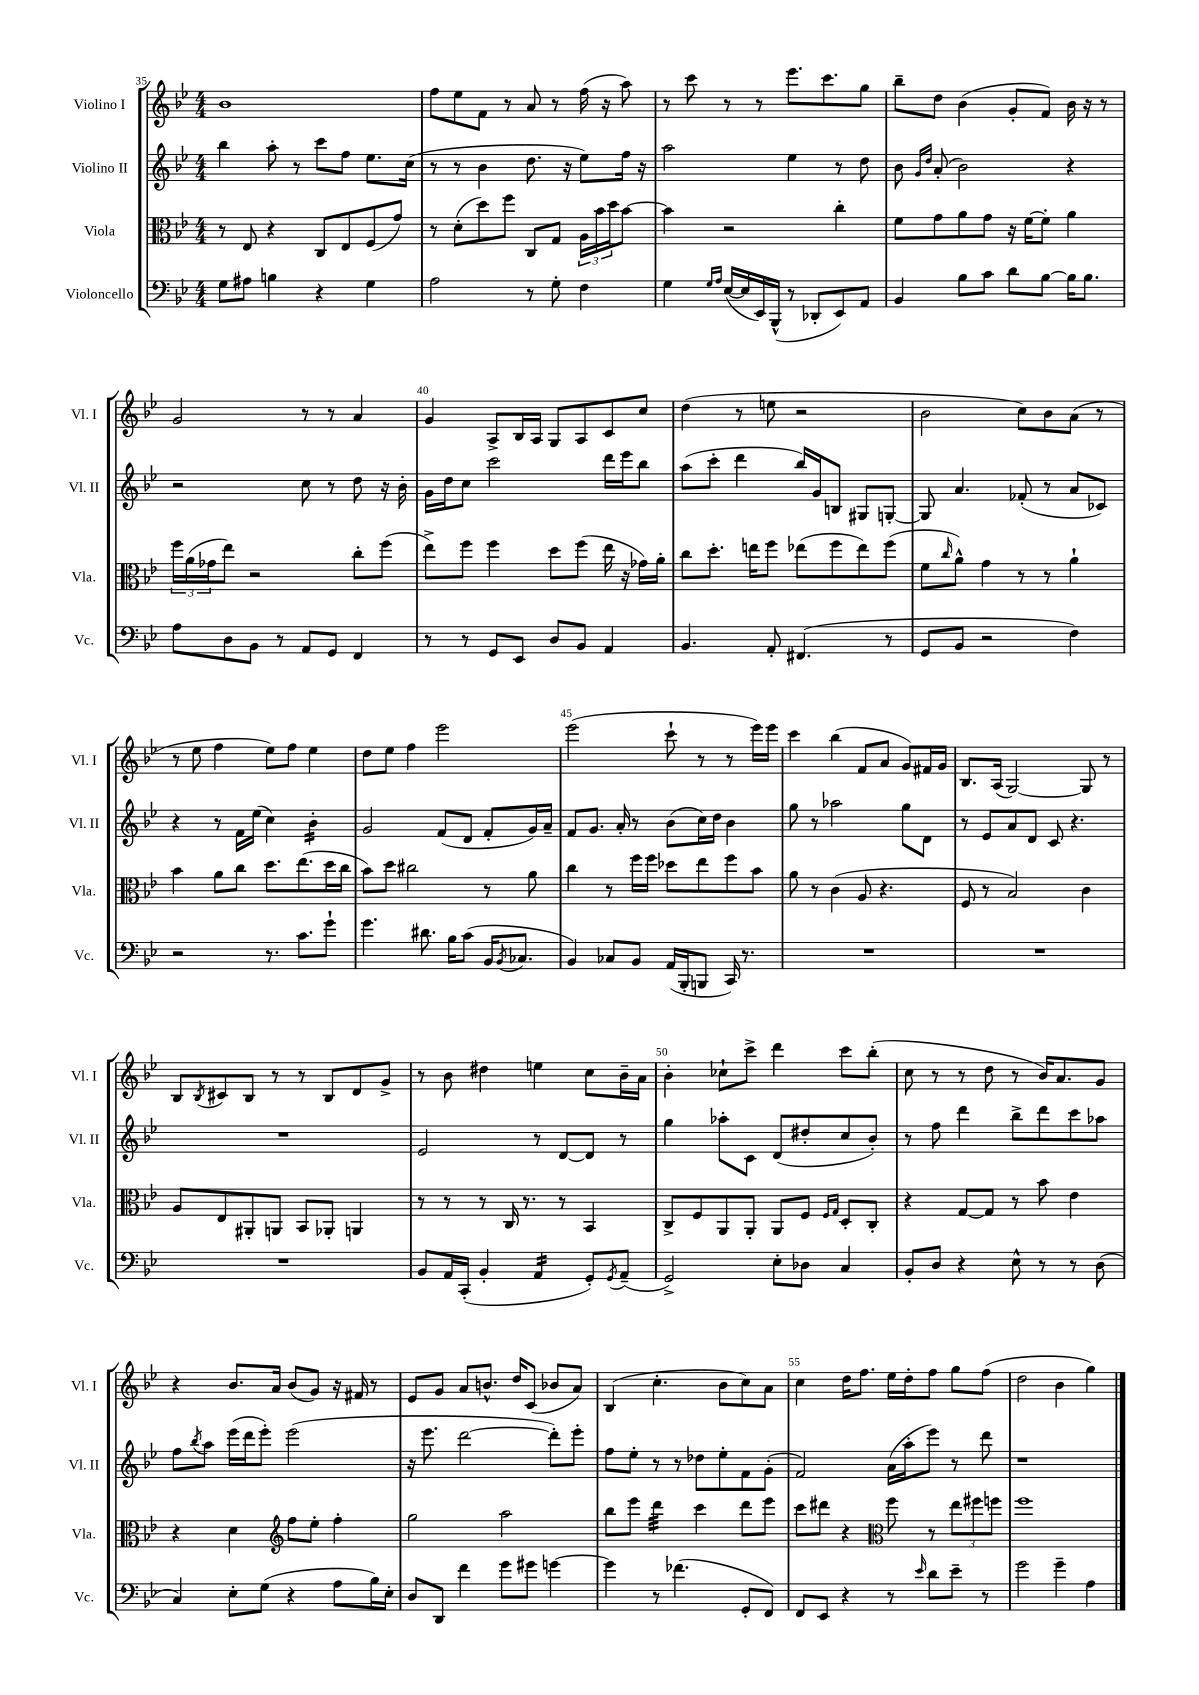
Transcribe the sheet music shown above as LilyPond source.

<<
\new StaffGroup <<
\new Staff = "s0" \with { instrumentName = "Violino I" shortInstrumentName = "Vl. I" } {
    \clef treble \key bes \major \numericTimeSignature \time 4/4
    bes'1 |
    f''8 ees''8 f'8 r8 a'8 r8 f''16( r16 a''8) |
    r8 c'''8 r8 r8 ees'''8. c'''8. g''8 |
    bes''8-- d''8 bes'4( g'8-. f'8) bes'16 r16 r8 |
    g'2 r8 r8 a'4 |
    g'4 a8-> bes16 a16 g8 a8 c'8 c''8 |
    d''4( r8 e''8 r2 |
    bes'2 c''8) bes'8 a'8( r8 |
    r8 ees''8 f''4 ees''8) f''8 ees''4 |
    d''8 ees''8 f''4 ees'''2 |
    ees'''2( c'''8-! r8 r8 ees'''16) ees'''16 |
    c'''4 bes''4( f'8 a'8 g'8) fis'16 g'16 |
    bes8. a16( g2~) g8 r8 |
    bes8 \acciaccatura { bes8 } cis'8 bes8 r8 r8 bes8 d'8 g'8-> |
    r8 bes'8 dis''4 e''4 c''8 bes'16-- a'16 |
    bes'4-. ces''8-! c'''8-> d'''4 c'''8 bes''8-.( |
    c''8 r8 r8 d''8 r8 bes'16) a'8. g'8 |
    r4 bes'8. a'16 bes'8( g'8) r16 fis'16 r8 |
    ees'8 g'8 a'8 b'8.-^ d''16 c'8( bes'8 a'8) |
    bes4( c''4.-. bes'8 c''8) a'8 |
    c''4 d''16 f''8. ees''16 d''16-. f''8 g''8 f''8( |
    d''2 bes'4 g''4) \bar "|." |
}
\new Staff = "s1" \with { instrumentName = "Violino II" shortInstrumentName = "Vl. II" } {
    \clef treble \key bes \major \numericTimeSignature \time 4/4
    bes''4 a''8-. r8 c'''8 f''8 ees''8. c''16( |
    r8 r8 bes'4 d''8. r16 ees''8) f''16 r16 |
    a''2 ees''4 r8 d''8 |
    bes'8 \grace { g'16 d''16 } a'8-.( bes'2) r4 |
    r2 c''8 r8 d''8 r16 bes'16-. |
    g'16 d''16 c''8 c'''2 d'''16 ees'''16 bes''8 |
    a''8( c'''8-. d'''4 bes''16) g'16 b8 gis8 g8~-. |
    g8 a'4. fes'8-.( r8 a'8 ces'8) |
    r4 r8 f'16 ees''16( c''4) bes'4:16-. |
    g'2 f'8( d'8 f'8-. g'16) a'16-- |
    f'8 g'8. a'16-. r8 bes'8( c''16) d''16 bes'4 |
    g''8 r8 aes''2 g''8 d'8 |
    r8 ees'8 a'8 d'8 c'8 r4. |
    R1 |
    ees'2 r8 d'8~ d'8 r8 |
    g''4 aes''8-. c'8 d'8( dis''8-. c''8 bes'8-.) |
    r8 f''8 d'''4 bes''8-> d'''8 c'''8 aes''8 |
    f''8 \acciaccatura { bes''8 } a''8 ees'''16( d'''16 ees'''8-.) ees'''2( |
    r16 ees'''8. d'''2~ d'''8-.) ees'''8-. |
    f''8 ees''8-. r8 r8 des''8 ees''8-. f'8 g'8-.( |
    f'2) a'16( a''16-. ees'''8) r8 d'''8 |
    r1 \bar "|." |
}
\new Staff = "s2" \with { instrumentName = "Viola" shortInstrumentName = "Vla." } {
    \clef alto \key bes \major \numericTimeSignature \time 4/4
    r8 ees8 r4 c8 ees8 f8( g'8) |
    r8 d'8-.( d''8) f''8 c8 g8 \tuplet 3/2 { a16 bes'16 d''16 } bes'8~ |
    bes'4 r2 c''4-. |
    f'8 g'8 a'8 g'8 r16 f'16~ f'8-. a'4 |
    \tuplet 3/2 { f''16 a'16( ges'16 } ees''8) r2 c''8-. f''8( |
    ees''8->) f''8 f''4 d''8 f''8( ees''16 r16 ges'16) a'16-. |
    c''8 d''8.-. e''16 f''8 ees''8( f''8 ees''8) f''8( |
    f'8 \grace { c''16 } a'8-^) g'4 r8 r8 a'4-! |
    bes'4 a'8 c''8 d''8. ees''8.( d''16 c''16 |
    bes'8) d''8 cis''2 r8 a'8 |
    c''4 r8 f''16 f''16 des''8 ees''8 f''8 bes'8 |
    a'8 r8 c'4( a8 r4. |
    f8 r8 bes2) c'4 |
    a8 ees8 ais,8-. a,8 bes,8 aes,8-. a,4 |
    r8 r8 r8 c16 r8. r8 bes,4 |
    c8-> f8 a,8 a,8-. a,8 f8 \grace { f16 g16 } d8-. c8-. |
    r4 g8~ g8 r8 bes'8 ees'4 |
    r4 d'4 \clef treble f''8 ees''8-. f''4-. |
    g''2 a''2 |
    bes''8 ees'''8 d'''4:32 c'''4 d'''8 ees'''8 |
    c'''8 dis'''8 r4 \clef alto f''8 r8 \tuplet 3/2 { ees''8 fis''8 f''8 } |
    f''1 \bar "|." |
}
\new Staff = "s3" \with { instrumentName = "Violoncello" shortInstrumentName = "Vc." } {
    \clef bass \key bes \major \numericTimeSignature \time 4/4
    g8 ais8 b4 r4 g4 |
    a2 r8 g8-. f4 |
    g4 \grace { g16 a16 } ees16~( ees16 ees,16) bes,,16-^( r8 des,8-. ees,8) a,8 |
    bes,4 bes8 c'8 d'8 bes8~ bes16 bes8. |
    a8 d8 bes,8 r8 a,8 g,8 f,4 |
    r8 r8 g,8 ees,8 d8 bes,8 a,4 |
    bes,4. a,8-. fis,4.( r8 |
    g,8 bes,8 r2 f4) |
    r2 r8. c'8. g'8-! |
    g'4. dis'8. bes16 c'8( bes,16 \acciaccatura { bes,8 } ces8. |
    bes,4) ces8 bes,8 a,16( bes,,16-. b,,8 c,16) r8. |
    R1 |
    R1 |
    R1 |
    bes,8 a,16 c,16-.( bes,4-. a,4:16 g,8-.) \acciaccatura { g,8 } a,8--( |
    g,2->) ees8-. des8 c4 |
    bes,8-. d8 r4 ees8-^ r8 r8 d8( |
    c4) ees8-. g8( r4 a8 bes16) ees16-. |
    d8 d,8 f'4 g'8 gis'8 g'4~ |
    g'4 r8 fes'4.( g,8-. f,8) |
    f,8 ees,8 r4 r8 \grace { ees'16 } d'8 ees'8-- r8 |
    g'2 g'4-- a4 \bar "|." |
}
>>
>>
\layout { \context { \Score currentBarNumber = #35 \override BarNumber.break-visibility = ##(#f #t #t) barNumberVisibility = #(every-nth-bar-number-visible 5) } }
